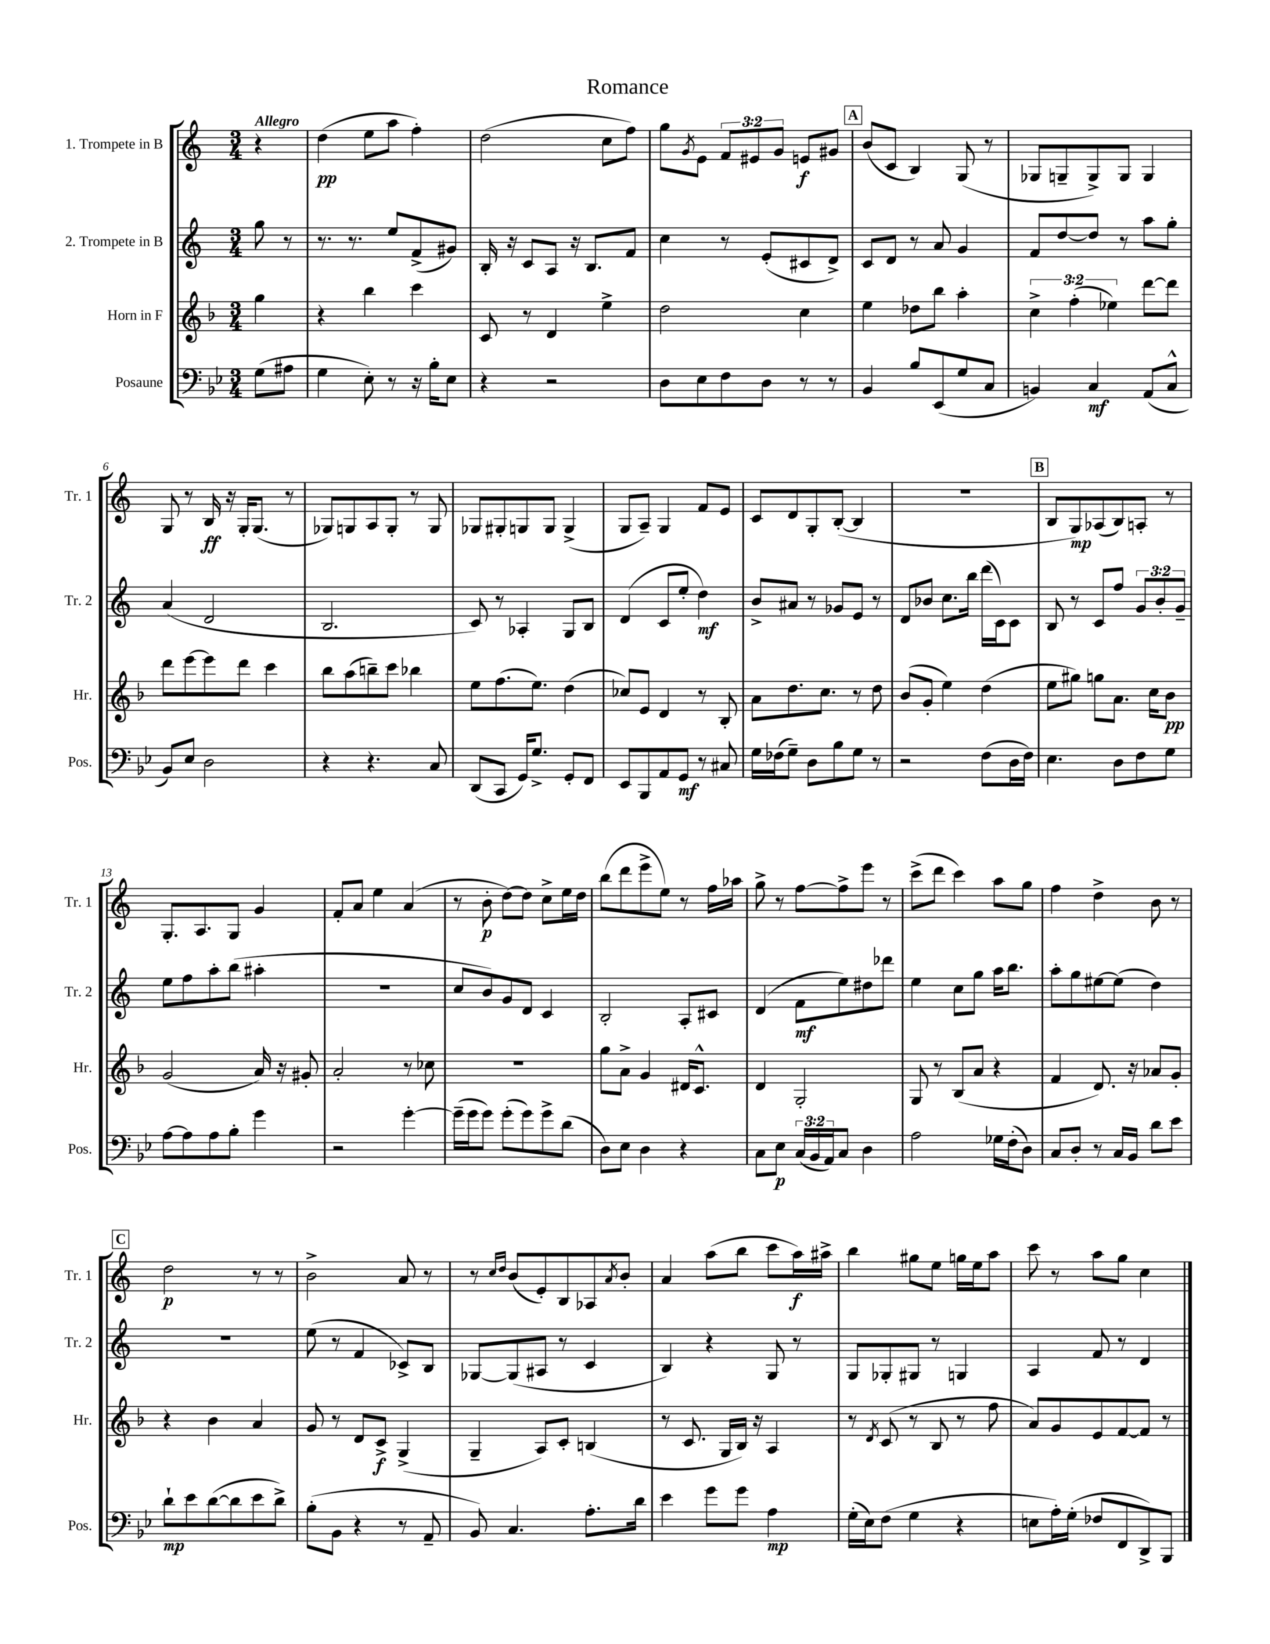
\header { title = "Romance" }
<<
\new StaffGroup <<
\new Staff = "s0" \with { instrumentName = "1. Trompete in B" shortInstrumentName = "Tr. 1" } {
    \clef treble \key c \major \numericTimeSignature \time 3/4 \override Staff.TupletNumber.text = #tuplet-number::calc-fraction-text \partial 4 \tempo "Allegro"
    r4 |
    d''4\pp( e''8 a''8 f''4-.) |
    d''2( c''8 f''8) |
    g''8 \acciaccatura { g'8 } e'8 \tuplet 3/2 { f'8 eis'8 g'8 } e'8\f gis'8 |
    \mark \markup { \box "A" } b'8( c'8 b4) g8( r8 |
    ges8 g8-- g8->) g8 g4 |
    g8 r8 b16\ff r16 g16-. g8.( r8 |
    ges8) g8 a8 g8-. r8 g8 |
    ges8 gis8-. g8 g8 g4->( |
    g8 a8--) g4 f'8 e'8 |
    c'8 d'8 g8-. b8~-.( b4 |
    R2. |
    \mark \markup { \box "B" } b8 g8\mp) aes8( b8) a8-. r8 |
    g8.-. a8. g8 g'4 |
    f'8-. a'8 e''4 a'4( |
    r8 b'8-.\p d''8~) d''8 c''8-> e''16 d''16 |
    b''8( d'''8 e'''8-> e''8) r8 f''16 aes''16 |
    g''8-> r8 f''8~ f''8-> e'''8 r8 |
    c'''8->( d'''8 c'''4) a''8 g''8 |
    f''4 d''4-> b'8 r8 |
    \mark \markup { \box "C" } d''2\p r8 r8 |
    b'2-> a'8 r8 |
    r8 \grace { c''16 d''16 } b'8( e'8-.) b8 aes8 \acciaccatura { a'8 } b'8-. |
    a'4 a''8( b''8 c'''8 a''16\f) ais''16-> |
    b''4 gis''8 e''8 g''16 e''16 a''8 |
    c'''8 r8 a''8 g''8 c''4 \bar "|." |
}
\new Staff = "s1" \with { instrumentName = "2. Trompete in B" shortInstrumentName = "Tr. 2" } {
    \clef treble \key c \major \numericTimeSignature \time 3/4 \override Staff.TupletNumber.text = #tuplet-number::calc-fraction-text \partial 4
    g''8 r8 |
    r8. r8. e''8 f'8->( gis'8) |
    b16-. r16 c'8 a8 r16 b8. f'8 |
    c''4 r8 e'8-.( cis'8 d'8->) |
    \mark \markup { \box "A" } c'8 d'8 r8 a'8 g'4 |
    f'8 d''8~ d''8 r8 a''8 g''8-. |
    a'4( d'2 |
    b2. |
    c'8) r8 aes4-. g8 b8 |
    d'4( c'8 e''8-. d''4\mf) |
    b'8-> ais'8 r8 ges'8 e'8 r8 |
    d'8 bes'8 c''8. b''16 d'''16( c'16) c'8 |
    \mark \markup { \box "B" } b8 r8 c'8 f''8 \tuplet 3/2 { g'8 b'8-. g'8-- } |
    e''8 f''8 a''8-. b''8( ais''4-. |
    R2. |
    c''8 b'8) g'8 d'8 c'4 |
    b2-. a8-. cis'8 |
    d'4( f'8\mf e''8) dis''8 des'''8 |
    e''4 c''8 g''8 a''16 b''8. |
    a''8-. g''8 eis''8~ eis''8( d''4) |
    \mark \markup { \box "C" } R2. |
    e''8( r8 f'4 ces'8->) b8 |
    ges8~ ges8( ais8 r8 c'4 |
    b4) r4 g8 r8 |
    g8 ges8-. gis8 r8 g4 |
    a4 f'8 r8 d'4 \bar "|." |
}
\new Staff = "s2" \with { instrumentName = "Horn in F" shortInstrumentName = "Hr." } {
    \clef treble \key f \major \numericTimeSignature \time 3/4 \override Staff.TupletNumber.text = #tuplet-number::calc-fraction-text \partial 4
    g''4 |
    r4 bes''4 c'''4 |
    c'8 r8 d'4 e''4-> |
    d''2 c''4 |
    \mark \markup { \box "A" } e''4 des''8 bes''8 a''4-. |
    \tuplet 3/2 { c''4-> f''4-.( ees''4) } d'''8~ d'''8 |
    d'''8 e'''8~ e'''8 d'''8 c'''4 |
    bes''8 a''8( b''8--) c'''8 bes''4 |
    e''8 f''8.( e''8.) d''4( |
    ces''8) e'8 d'4 r8 bes8-. |
    a'8 d''8. c''8. r8 d''8 |
    bes'8( g'8-. e''4) d''4( |
    \mark \markup { \box "B" } e''8 gis''8) g''8 a'8. c''16 bes'8\pp |
    g'2( a'16) r16 gis'8-. |
    a'2-. r8 ces''8 |
    R2. |
    g''8 a'8-> g'4 dis'16 c'8.-^ |
    d'4 g2-. |
    g8 r8 bes8( a'8 r4 |
    f'4 d'8.) r16 aes'8 g'8-. |
    \mark \markup { \box "C" } r4 bes'4 a'4 |
    g'8 r8 d'8 c'8->\f g4->( |
    g4-- a8) c'8-. b4( |
    r8 c'8. g16 bes16) r16 a4 |
    r8 \acciaccatura { d'8 } c'8( r8 bes8 r8 f''8 |
    a'8) g'8 e'8 f'8~ f'8 r8 \bar "|." |
}
\new Staff = "s3" \with { instrumentName = "Posaune" shortInstrumentName = "Pos." } {
    \clef bass \key bes \major \numericTimeSignature \time 3/4 \override Staff.TupletNumber.text = #tuplet-number::calc-fraction-text \partial 4
    g8( ais8 |
    g4 ees8-.) r8 r16 bes16-. ees8 |
    r4 r2 |
    d8 ees8 f8 d8 r8 r8 |
    \mark \markup { \box "A" } bes,4 bes8 ees,8( g8 c8 |
    b,4) c4\mf a,8( c8-^ |
    bes,8) ees8 d2 |
    r4 r4. c8 |
    d,8( c,8 g,16) g8.-> g,8-. f,8 |
    ees,8 bes,,8 a,8 g,8\mf r8 cis8 |
    g16 fes16( g8--) d8 bes8 g8 r8 |
    r2 f8( d16 f16) |
    \mark \markup { \box "B" } ees4. d8 f8 g8 |
    a8~ a8 a8 bes8-. g'4 |
    r2 g'4~-. |
    g'16--( g'16 g'8) g'8-.( g'8) g'8-> d'8( |
    d8) ees8 d4 r4 |
    c8 ees8\p \tuplet 3/2 { c16( bes,16 a,16) } c8 d4 |
    a2 ges16 f16-.( d8) |
    c8 d8-. r8 c16 bes,16 d'8 ees'8 |
    \mark \markup { \box "C" } d'8-!\mp ees'8 d'8~( d'8 ees'8 d'8->) |
    bes8-.( bes,8 r4 r8 a,8-- |
    bes,8) c4. a8.-. d'16 |
    ees'4 g'8 g'8 a4\mp |
    g16-.( ees16) f8( g4 r4 |
    e8 a16-.) g16-.( fes8 f,8 d,8->) bes,,8 \bar "|." |
}
>>
>>
